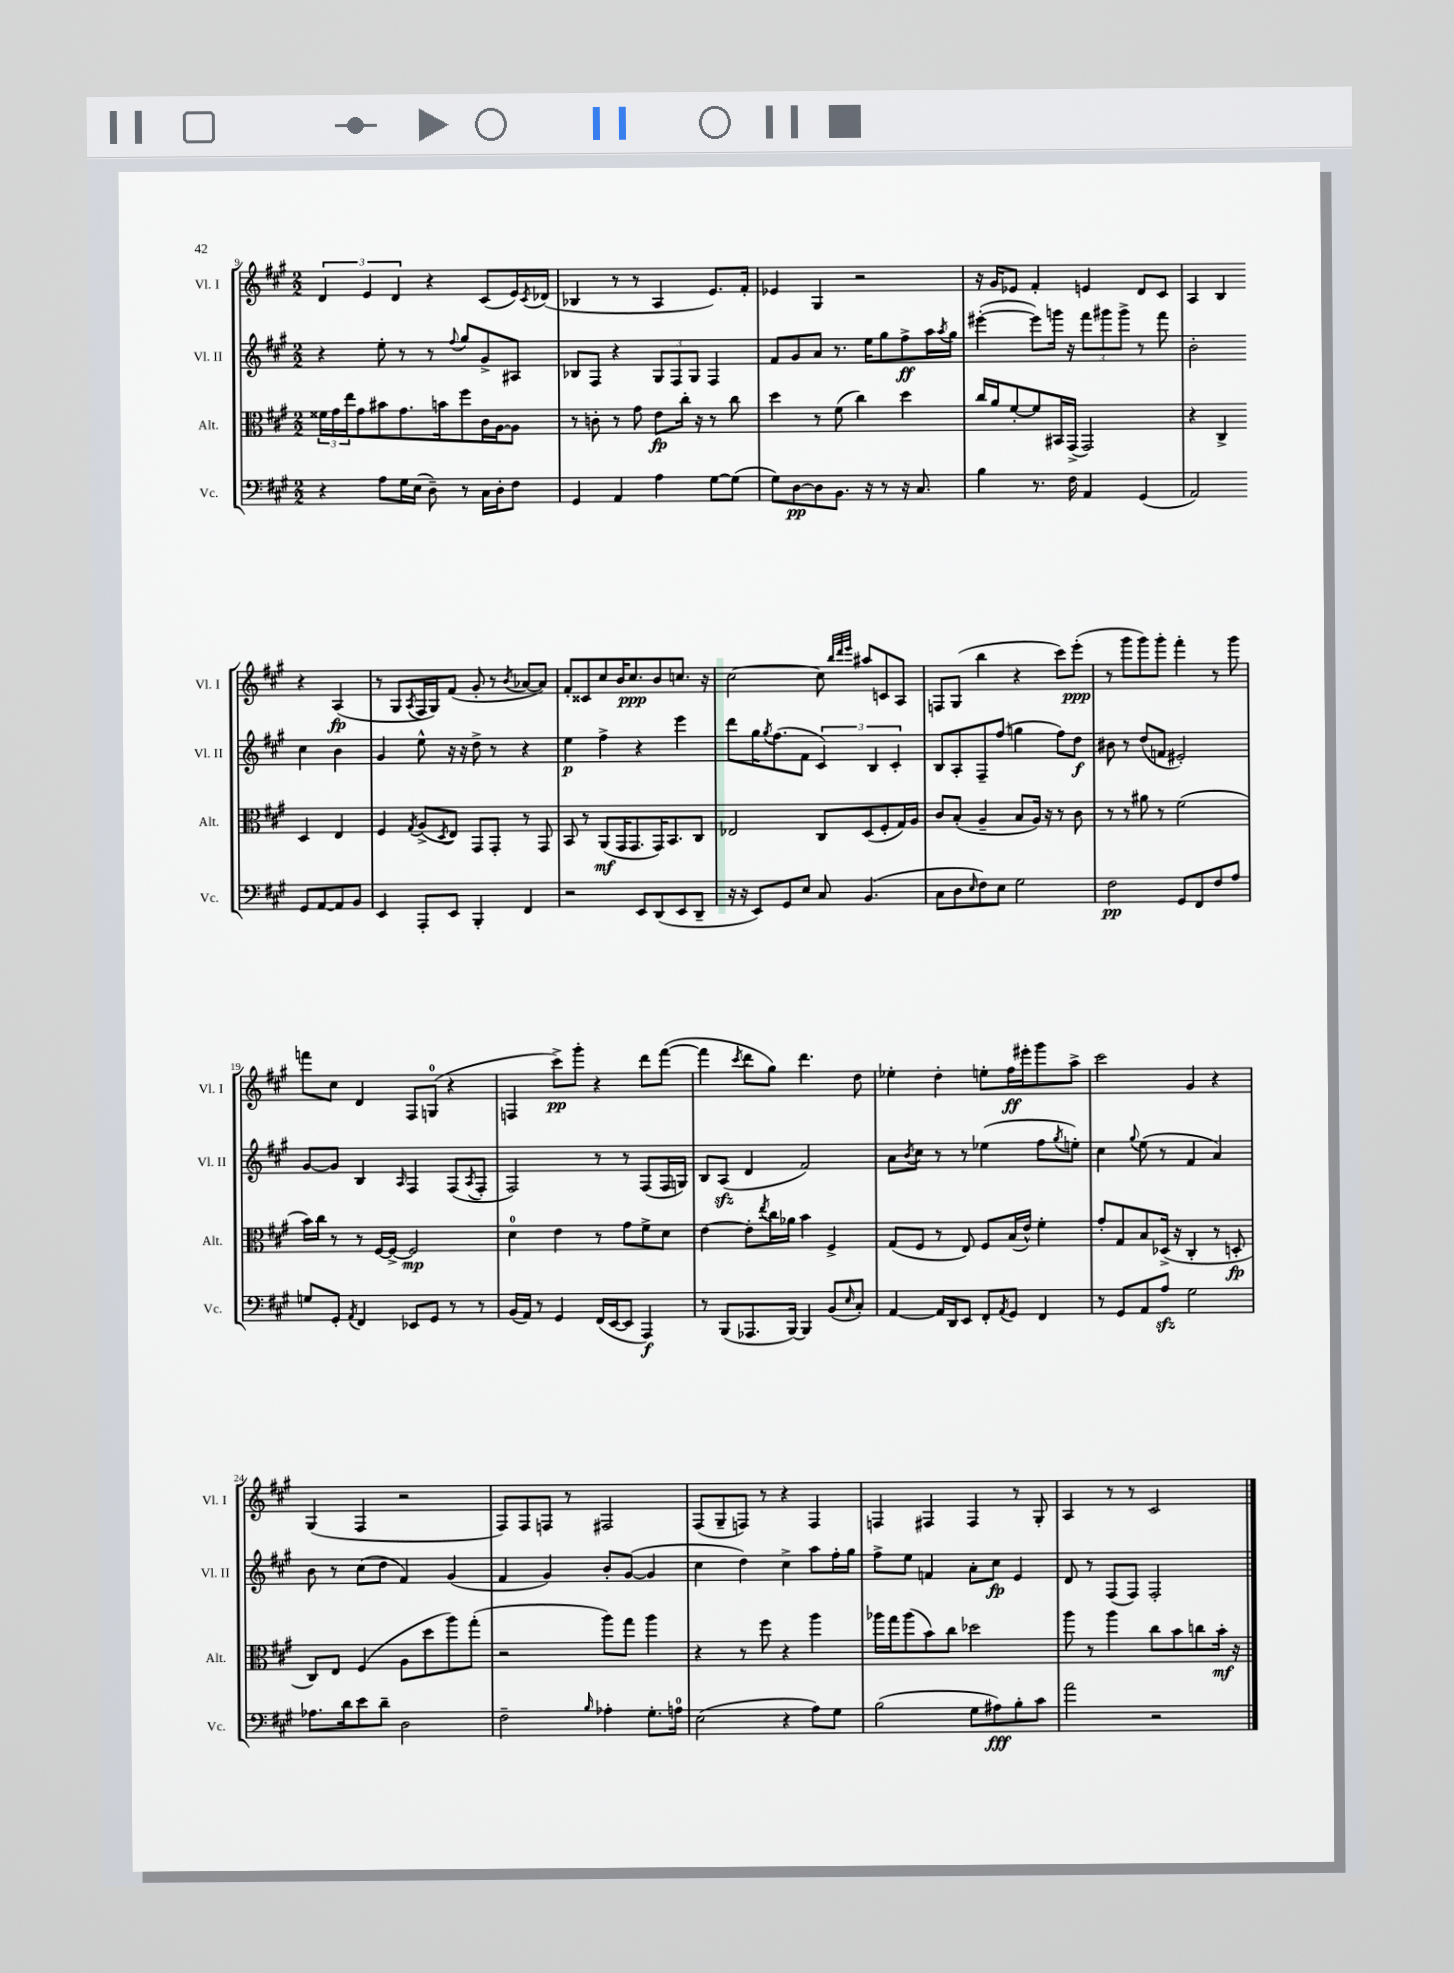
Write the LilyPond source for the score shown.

<<
\new StaffGroup <<
\new Staff = "s0" \with { instrumentName = "Vl. I" shortInstrumentName = "Vl. I" } {
    \clef treble \key a \major \numericTimeSignature \time 2/2
    \tuplet 3/2 { d'4 e'4 d'4 } r4 cis'8( e'16) \acciaccatura { cis'8 } des'16( |
    bes4 r8 r8 a4 e'8.) fis'16-. |
    ees'4 gis4 r2 |
    r16 gis'16 ees'8 fis'4-. e'4 d'8 cis'8 |
    a4 b4 r4 a4\fp( |
    r8 gis8 \acciaccatura { a8 } fis16 gis16) fis'8( gis'8-. r8 \acciaccatura { b'8 } aes'8~ aes'8) |
    fis'8-. cisis'8 cis''8 b'16 cis''8.\ppp b'8 c''8. r16 |
    cis''2~ cis''8 \grace { b''32 d'''32 e'''32 } ais''8 c'8 a8 |
    f8 gis8( b''4 r4 cis'''8) e'''8-.\ppp( |
    r8 gis'''8 gis'''8) gis'''8-. fis'''4-. r8 gis'''8 |
    f'''8 cis''8 d'4 fis8 g8-0( r4 |
    f4 cis'''8->\pp) gis'''8-. r4 d'''8 fis'''8~( |
    fis'''4 \acciaccatura { cis'''8 } d'''8 gis''8) d'''4. d''8 |
    ees''4-. d''4-. e''8-. fis''16\ff eis'''16-. gis'''8 a''8-> |
    cis'''2 gis'4 r4 |
    gis4( fis4 r2 |
    fis8) fis8 f8 r8 fis2 |
    fis8( gis8-- f8) r8 r4 f4 |
    f4 fis4 fis4 r8 gis8-. |
    a4 r8 r8 cis'2 \bar "|." |
}
\new Staff = "s1" \with { instrumentName = "Vl. II" shortInstrumentName = "Vl. II" } {
    \clef treble \key a \major \numericTimeSignature \time 2/2
    r4 e''8-. r8 r8 \appoggiatura { fis''8 } gis''8 gis'8-> ais8 |
    bes8 fis8 r4 \tuplet 3/2 { gis8 fis8 gis8 } fis4 |
    fis'8 gis'8 a'8 r8. e''16 gis''8 fis''8->\ff a''16 \acciaccatura { a''8 } gis''16 |
    eis'''4~-.( eis'''8) g'''16 r16 \tuplet 3/2 { fis'''8 gis'''8 gis'''8-> } r8 fis'''8 |
    b'2-. cis''4 b'4 |
    gis'4 e''8-^ r16 r16 d''8-> r8 r4 |
    e''4\p fis''4-> r4 e'''4 |
    d'''8 gis''16 \acciaccatura { gis''8 } fis''8.( fis'8 \tuplet 3/2 { cis'4) b4 cis'4-. } |
    b8 a8-. fis8-- fis''8( g''4 fis''8) d''8\f |
    bis'8 r8 d''8( f'8 eis'2-.) |
    gis'8~ gis'8 b4 \grace { a16 } fis4 fis8( \acciaccatura { a8 } fis8-. |
    fis2) r8 r8 fis8( fis16 g16) |
    b8 a8\sfz( d'4 fis'2) |
    a'8 \acciaccatura { b'8 } cis''8 r8 r8 ees''4( fis''8 \acciaccatura { gis''8 } e''8-.) |
    cis''4 \appoggiatura { gis''8 } e''8( r8 fis'4 a'4) |
    b'8 r8 cis''8( d''8 fis'4) gis'4( |
    fis'4 gis'4) b'8-. gis'8~( gis'4 |
    cis''4 d''4) cis''4-> a''8 fis''16-. gis''16 |
    fis''8-> e''8 f'4 a'8-. cis''8\fp e'4 |
    d'8 r8 fis8( fis8) fis2-. \bar "|." |
}
\new Staff = "s2" \with { instrumentName = "Alt." shortInstrumentName = "Alt." } {
    \clef alto \key a \major \numericTimeSignature \time 2/2
    \tuplet 3/2 { fisis'16 gis'16 e''16 } gis'8 bis'8 gis'8. b'16 fis''8 cis'16 a16~ a8 |
    r8 c'8-. r8 gis'8 e'8\fp cis''16-. r16 r8 cis''8 |
    d''4 r8 fis'8( cis''4) d''4 |
    cis''16 a'16 fis'8~-. fis'8 bis,16 gis,16->( gis,2) |
    r4 cis4-> d4 e4 |
    fis4 \acciaccatura { gis8 } a8->( \acciaccatura { d8 } e8) gis,8 gis,8-. r8 gis,8 |
    b,8 r8 a,8\mf( gis,16 gis,8. gis,16) b,8. cis8 |
    ees2 cis8 d8( fis8-. gis16) a16 |
    cis'8 b8-.( a4-- b8 a16) r16 r8 cis'8 |
    r8 r8 ais'8 r8 fis'2( |
    b'16) cis''16 r8 r8 fis16~ fis16~-> fis2\mp |
    d'4-0 e'4 r8 gis'8 fis'8-> d'8 |
    e'4~ e'8-. \acciaccatura { e''8 } cis''16 aes'16 b'4 fis4-> |
    gis8( fis8 r8 e8) fis8 b16( e'16-^) fis'4-. |
    gis'8-. gis8 b8 des16->( r16 cis4-. r8 d8-.\fp |
    cis8) e8 fis4( a8 d''8 a''8) gis''8-.( |
    r2 a''8) gis''8 a''4 |
    r4 r8 fis''8 r4 a''4 |
    aes''16 gis''16 aes''8( b'8) cis''8 des''2 |
    a''8 r8 a''4 cis''8 b'8 c''8 b'16-.\mf r16 \bar "|." |
}
\new Staff = "s3" \with { instrumentName = "Vc." shortInstrumentName = "Vc." } {
    \clef bass \key a \major \numericTimeSignature \time 2/2
    r4 a8 gis16 e16( d8--) r8 cis16 d16-. fis8 |
    gis,4 a,4 a4 gis8~ gis8( |
    gis8) d8~\pp d8 b,8. r16 r8 r16 cis8. |
    b4 r8. fis16 a,4 gis,4( |
    a,2) gis,8 a,8~ a,8 b,8 |
    e,4 a,,8-. e,8 b,,4-. fis,4 |
    r2 e,8 d,8( e,8 d,8-- |
    r16 r16 e,8) gis,8 e8 cis8 b,4.( |
    cis8 d8 \grace { e16 } fis8) e8 gis2 |
    fis2\pp gis,8 fis,8 fis8 a8 |
    g8 gis,8-. \acciaccatura { a,8 } fis,4 ees,8 gis,8 r8 r8 |
    b,16( a,16) r8 gis,4 fis,16( e,16~ e,8 a,,4\f) |
    r8 b,,8( aes,,8. b,,16~) b,,4 b,8( \grace { e16 } cis8-.) |
    a,4~ a,16 d,16 e,8 fis,8-. \acciaccatura { a,8 } gis,8 fis,4 |
    r8 gis,8 a,8 a8\sfz gis2 |
    aes8. d'16 e'8 d'8-- d2 |
    fis2-- \grace { b16 } aes4-. gis8.-. a16-0 |
    e2( r4 a8) gis8 |
    b2( gis8 ais8\fff) b8-. cis'8 |
    a'2 r2 \bar "|." |
}
>>
>>
\layout { \context { \Score currentBarNumber = #9 } }
